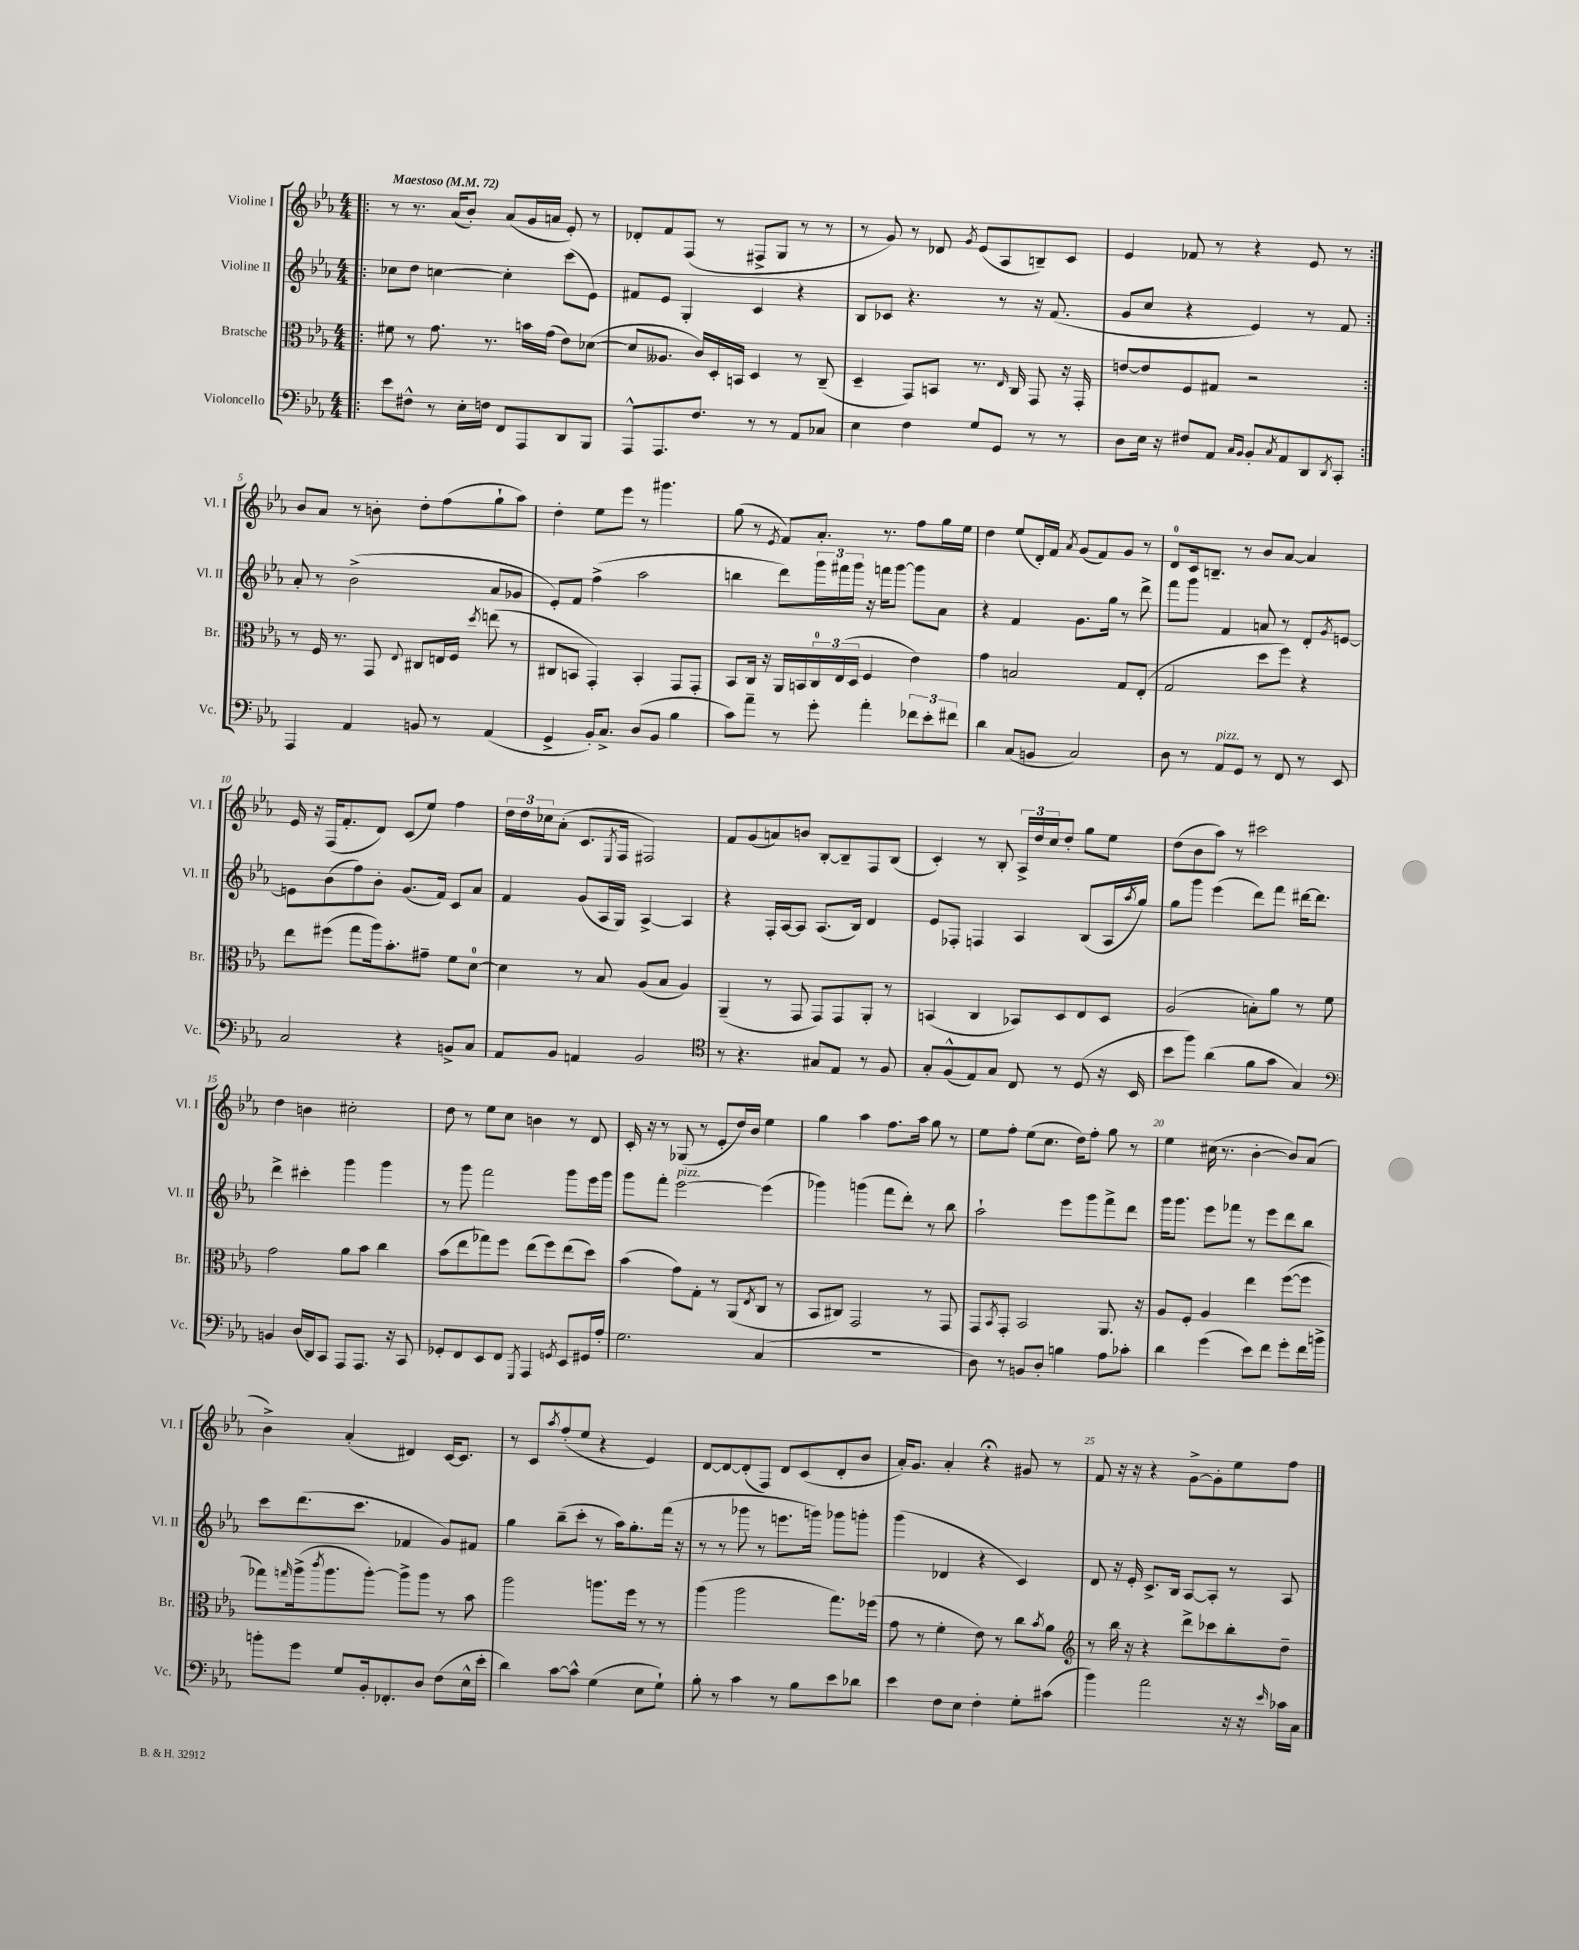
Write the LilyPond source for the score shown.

<<
\new StaffGroup <<
\new Staff = "s0" \with { instrumentName = "Violine I" shortInstrumentName = "Vl. I" } {
    \clef treble \key ees \major \numericTimeSignature \time 4/4 \tempo "Maestoso" 4 = 72
    \repeat volta 2 { \bar ".|:" r8 r8. aes'16( bes'8-.) aes'8( g'16 a'16 ees'8-.) r8 |
    des'8-. f'8 f8( r8 fis8-> g8 r8 r8 |
    r8 g'8) r8 des'8 \acciaccatura { g'8 } ees'8( aes8 b8--) c'8 |
    ees'4 fes'8 r8 r4 ees'8 r8 | }
    bes'8 aes'8 r8 b'8-. d''8-. f''8( g''8-! aes''8) |
    d''4-. ees''8 ees'''8 r8 gis'''4. |
    g''8( r8 \acciaccatura { ees'8 } f'8) aes'8.-. r8. f''8 g''16 ees''16 |
    d''4 ees''8( d'16-.) f'16 \acciaccatura { aes'8 } g'8( f'8) g'8 r8 |
    d'8-0 c'16 b8.-- r8 bes'8 aes'8~ aes'4 |
    ees'16 r16 f16( f'8.-. d'8) c'8( ees''8) f''4 |
    \tuplet 3/2 { d''16 d''16 ces''16 } aes'8-.( c'8. \acciaccatura { ees8 } f16 fis2) |
    f'8 g'8( a'8) b'8 bes8~-. bes8-- f8 bes8( |
    c'4-.) r8 bes8-. \tuplet 3/2 { aes16-> d''16 c''16 } d''8-. g''8 ees''8 |
    d''8( bes'8 aes''8) r8 cis'''2 |
    d''4 b'4 cis''2-. |
    d''8 r8 ees''8 c''8 b'4 r8 d'8 |
    c'16-. r16 r8 ges8( r8 ees'8-. d''16) bes'16 ees''4 |
    g''4 aes''4 f''8. aes''16 g''8 r8 |
    ees''8 f''8-. ees''8( c''8. d''16) f''8-. g''8 r8 |
    ees''4 cis''16( r8. bes'4~-. bes'8) aes'8( |
    bes'4->) aes'4-.( dis'4) c'16~ c'8. |
    r8 c'8 \acciaccatura { aes''8 } f''8-.( ees''8 r4 ees'4) |
    d'8~ d'8~ d'8-.( f8) d'8 c'8( d'8-. bes'8 |
    aes'16-.) g'8. aes'4-. r4\fermata gis'8 r8 |
    f'8 r16 r16 r4 g'8~-> g'8-. ees''8 f''8 \bar "|." |
}
\new Staff = "s1" \with { instrumentName = "Violine II" shortInstrumentName = "Vl. II" } {
    \clef treble \key ees \major \numericTimeSignature \time 4/4
    \repeat volta 2 { \bar ".|:" ces''8 d''8 c''4~ c''4-. c'''8( ees'8) |
    fis'8 ees'8 g4-. c'4 r4 |
    bes8 ces'8 r4. r8 r16 f'8.( |
    g'8 c''8 r4 ees'4) r8 f'8 | }
    aes'8-. r8 bes'2->( aes'8 ges'8 |
    ees'8-.) f'8 f''4->( aes''2 |
    b''4 d'''8) \tuplet 3/2 { g'''16 fis'''16 g'''16 } r16 f'''16 g'''8~ g'''8 aes'8 |
    r4 f'4 g'8. g''16 r8 d'''8-> |
    f'''8 g'''8 f'4 a'8 r8 d'8-. \acciaccatura { g'8 } e'8~ |
    e'8 bes'8( f''8) bes'8-. g'8.( f'16) c'8 aes'8 |
    f'4 g'8( aes16 g16) aes4~-> aes4 |
    r4 f16-. aes16~ aes8 aes8.( bes16) d'4 |
    ees'8 fes8-. f4 aes4 bes8( aes16 \acciaccatura { aes''8 } g''16) |
    g''8 g'''8 ees'''4( d'''8) f'''8 dis'''16~ dis'''8. |
    d'''4-> cis'''4-. g'''4 g'''4 |
    r8 g'''8 f'''2 g'''8 ees'''16 g'''16 |
    g'''8 f'''8-. ees'''2~^\markup { \italic "pizz." } ees'''4( |
    ges'''4) g'''4( f'''8 d'''8-.) r8 bes''8 |
    aes''2-! ees'''8 g'''8 f'''8-> d'''8 |
    g'''16 g'''8. ees'''8 fes'''8 r8 ees'''8 d'''8 bes''8 |
    c'''8 d'''8.( c'''8. fes'4 g'8) fis'8 |
    g''4 bes''8--( c'''8-. r8 aes''16) g''8.-. f'''16( r16 |
    r8 r8 ges'''8 r8 e'''8. g'''16) ges'''8 g'''8-. |
    g'''4( des'4 r4 c'4) |
    d'8 r16 ees'16-. c'8.-> bes16 aes8~ aes8-. r8 aes8 \bar "|." |
}
\new Staff = "s2" \with { instrumentName = "Bratsche" shortInstrumentName = "Br." } {
    \clef alto \key ees \major \numericTimeSignature \time 4/4
    \repeat volta 2 { \bar ".|:" fis'8 r8 g'8. r8. b'16 g'16( ees'8) des'8~( |
    des'8 aeses8. c'16) d16-. b,16 d4 r8 c8--( |
    d4-- g,8) b,8 r8. \grace { ees16 } c16 g,8 r16 g,16-. |
    e'8~ e'8 f8 gis8 r2 | }
    r8 f16 r8. g,8 \appoggiatura { ees8 } cis8 e16 f16 \acciaccatura { d''8 } e''8( r8 |
    cis8 b,8 g,4-.) b,4-. g,8 g,8-. |
    bes,8 c16 r16 aes,16 b,16 \tuplet 3/2 { c16-0 ees16( d16 } f4 ees'4) |
    g'4 b2 g8 ees8-.( |
    g2 d''8 f''8) r4 |
    ees''8 fis''8( g''8 aes''16) bes'8.-. gis'8-- f'8 d'8-0~ |
    d'4 r8 bes8 aes8( bes8 aes4) |
    aes,4--( r8 g,8 g,8) g,8 aes,8-. r8 |
    b,4( c4 bes,8) d8 ees8 d8 |
    aes2( b8-.) aes'8 r8 f'8 |
    g'2 aes'8 bes'8 c''4 |
    bes'8( ees''8 ges''8) f''8 ees''8( f''8) ees''8( d''8) |
    bes'4( g'8) g8-. r8 aes,8( \acciaccatura { ees8 } c8 r8 |
    bes,8 cis8) g,2 r8 g,8 |
    g,8 \acciaccatura { bes,8 } g,8-. bes,2 aes,8. r16 |
    aes8 f8-. aes4 ees''4 f''8~( f''8 |
    ges''8) \grace { g''16 } aes''16->( \acciaccatura { c'''8 } aes''8. aes''8~-.) aes''8-> aes''8 r8 bes'8 |
    aes''2 a''8. f''16 r8 r8 |
    aes''4( aes''2 g''8.) fes''16( |
    g'8 r8 f'4-. ees'8) r8 c''8 \acciaccatura { bes'8 } aes'8 |
    \clef treble r8 bes''16 r16 r4 d'''8-> ces'''8 bes''8-. d''8-- \bar "|." |
}
\new Staff = "s3" \with { instrumentName = "Violoncello" shortInstrumentName = "Vc." } {
    \clef bass \key ees \major \numericTimeSignature \time 4/4
    \repeat volta 2 { \bar ".|:" ees'8 fis8-^ r8 ees16-. f16 f,8 aes,,8 d,8 bes,,8 |
    aes,,8-^ aes,,8. f8. r8 r8 aes,8 ces8 |
    ees4 f4 g8 g,8 r8 r8 |
    d8 ees16 r16 fis8 aes,8 \grace { c16 bes,16 } bes,8-. \acciaccatura { c8 } aes,8 d,8 \acciaccatura { d,8 } c,8-. | }
    aes,,4 aes,4 b,8 r8 aes,4( |
    g,4-> bes,16-.) c8.-> d8( bes,8 bes4 |
    c'8) aes'8-- r8 g'8-. aes'4-. \tuplet 3/2 { fes'8 ees'8-. fis'8 } |
    d'4 c8( b,8 c2) |
    d8 r8 aes,8^\markup { \italic "pizz." } g,8 r8 f,8 r8 ees,8 |
    c2 r4 b,8-> c8 |
    aes,8 bes,8 a,4 bes,2 |
    \clef tenor r8 r4. gis8 ees8 r8 f8 |
    g8-. f8-^( ees8) g8 c8 r8 d8( r16 bes,16 |
    bes'8 f''8) aes'4( f'8 g'8 g4) |
    \clef bass b,4 d16( d,16) c,8 aes,,8 aes,,8. r16 c,8 |
    ges,8-. f,8 ees,8 f,8 \acciaccatura { g,,8 } aes,,4 \acciaccatura { g,8 } ees,8 gis,16 aes16-. |
    g2. c4( |
    R1 |
    d8) r8 b,8 d8-. b4 aes8 ces'8-. |
    d'4 g'4( ees'8) f'8 g'8-. f'16 b'16-> |
    b'8-. g'8 g8 bes,16-. fes,8.-. d8 f8( ees16-^ ees'16-. |
    d'4) c'8~ c'8-^ g4( ees8 g8-!) |
    bes8-. r8 c'4 r8 bes8 ees'8 des'8 |
    ees'4 f8 ees8 f4-. g8-. cis'8( |
    bes'4) aes'2 r16 r16 \grace { ees'16 } ces'16 c16 \bar "|." |
}
>>
>>
\layout { \context { \Score \override BarNumber.break-visibility = ##(#f #t #t) barNumberVisibility = #(every-nth-bar-number-visible 5) } }
